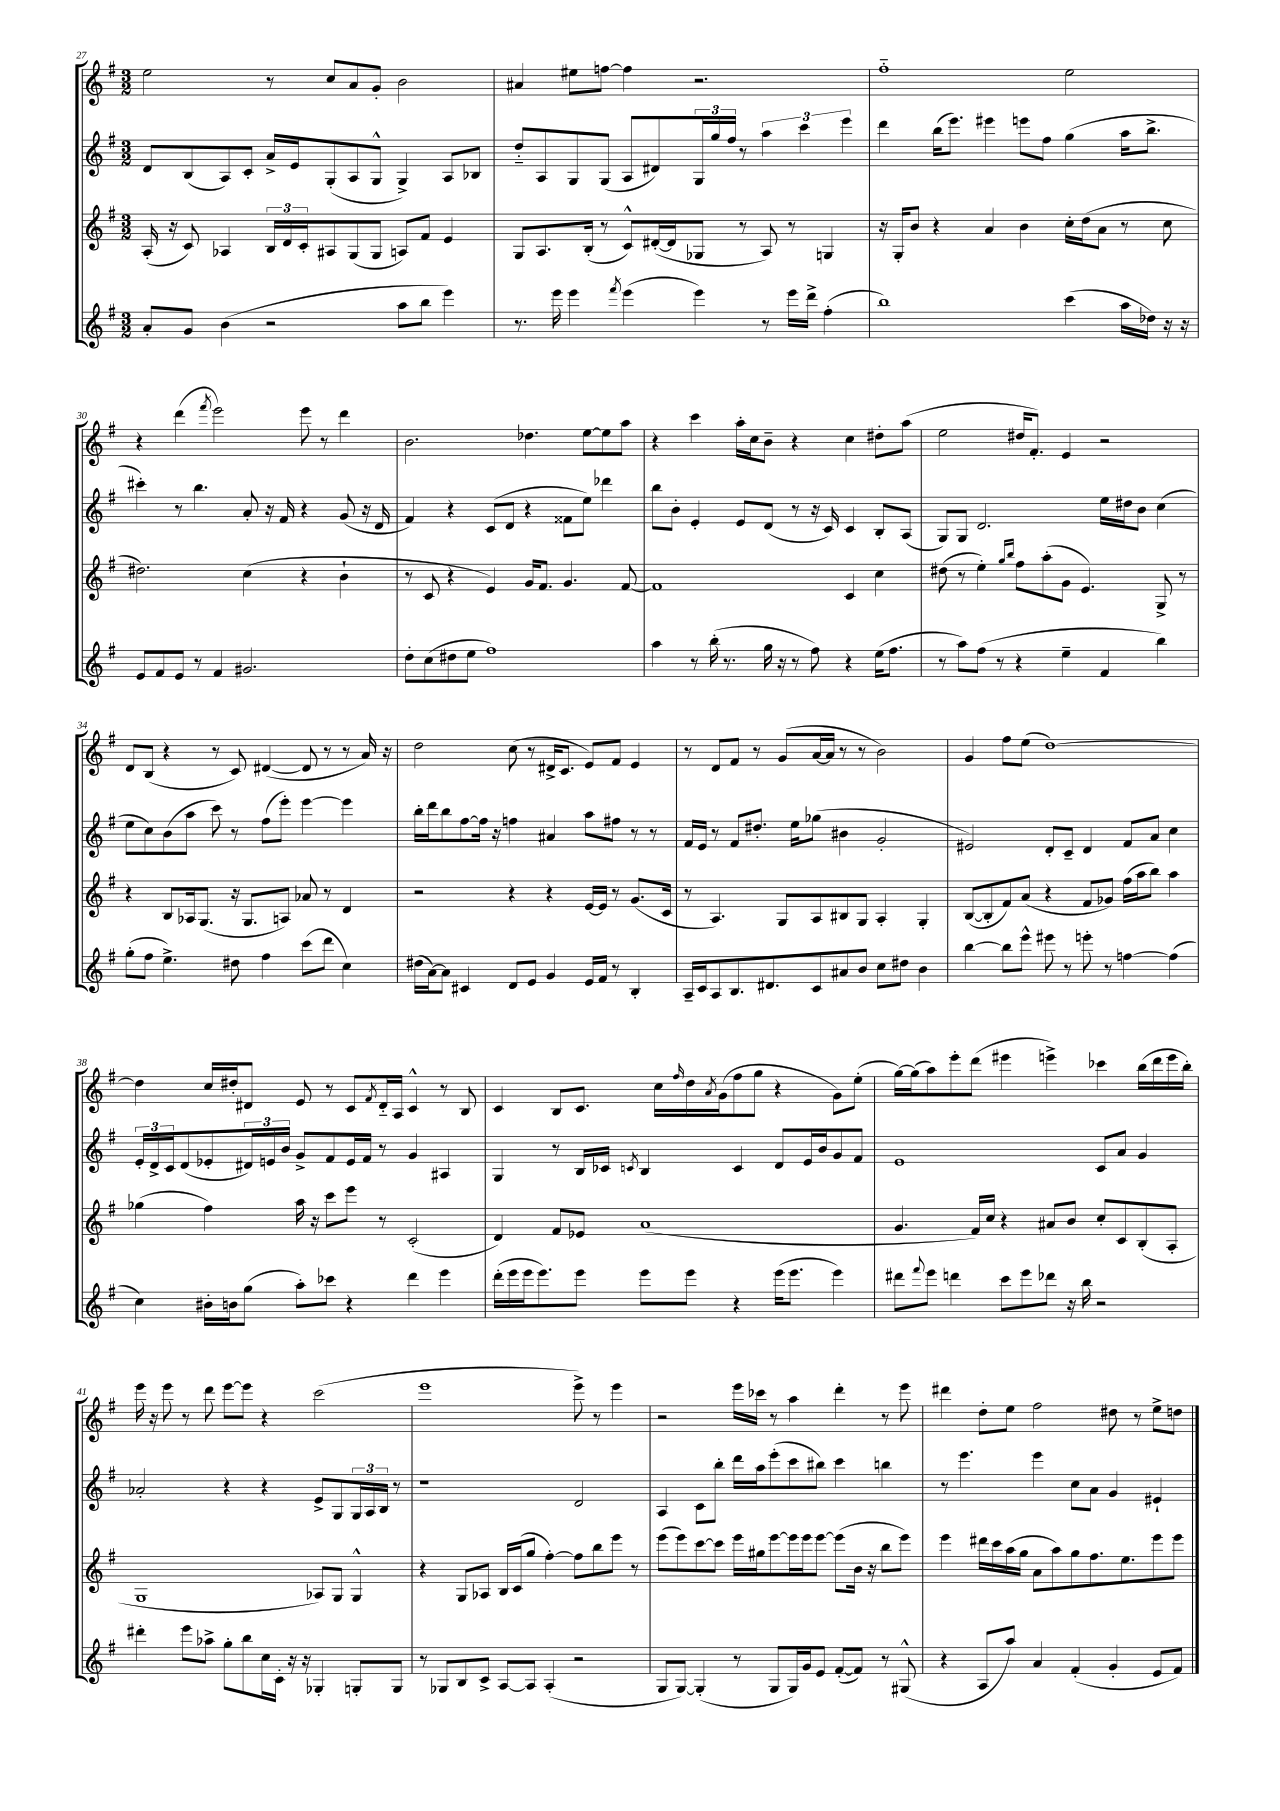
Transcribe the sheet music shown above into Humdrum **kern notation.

**kern	**kern	**kern	**kern
*part4	*part3	*part2	*part1
*staff4	*staff3	*staff2	*staff1
*clefG2	*clefG2	*clefG2	*clefG2
*k[f#]	*k[f#]	*k[f#]	*k[f#]
*M3/2	*M3/2	*M3/2	*M3/2
=27	=27	=27	=27
8a'/L	(16A'/	8d/L	2ee\
.	16r	.	.
8g/J	8c/)	(8B/	.
(4b\	4A-X/	8A/)	.
.	.	8c'/J	.
2r	24B/LL	16a^/LL	8r
.	24d/	.	.
.	.	16e/J	.
.	24c'/J	.	.
.	8A#X/	(8G'/	8cc/L
.	(8G/	8A/	8a/
.	8G/J	8G^^/J	8g'/J
8aa\L	8An/L)	4G^/)	2b\
8bb\J	8f#/J	.	.
4eee\)	4e/	8A/L	.
.	.	8B-X/J	.
=28	=28	=28	=28
8.r	8G/L	8dd/L	4a#X/
.	8.A/	8A/	.
16eee\	.	.	.
4eee\	.	8G/	8ee#X\L
.	(16B'/Jk	.	.
.	8r	(8G/J	[8ffn\J
8qfff#/	.	.	.
(4eee\	8c^^/L)	8A/L	4ff\]
.	([16d#X'/L	8d#X/)	.
.	16d#/J]	.	.
4eee\)	8G-X/J	24G/L	2.r
.	.	24gg/	.
.	.	24ff#/JJ	.
.	8r	8r	.
8r	8A/)	6aa\	.
16eee\LL	8r	.	.
.	.	6ccc\	.
16ddd^\JJ	.	.	.
(4ff#'\	4Gn/	.	.
.	.	6eee\	.
=29	=29	=29	=29
1bb)	16r	4ddd\	1ff#
.	16G'/KL	.	.
.	8b/J	.	.
.	4r	(16bb\KL	.
.	.	8.eee\J)	.
.	4a/	4eee#X\	.
.	4b\	8eeen\L	.
.	.	8ff#\J	.
(4ccc\	16cc'\LL	(4gg\	2ee\
.	(16dd\J	.	.
.	8a\J	.	.
16aa\LL	8r	16aa\KL	.
16dd-X\JJ)	.	8.bb^\J	.
16r	8cc\	.	.
16r	.	.	.
!!LO:LB:g=z
=30	=30	=30	=30
8e/L	2.dd#X\)	4ccc#X'\)	4r
8f#/	.	.	.
8e/J	.	8r	(4ddd\
8r	.	4.bb\	.
.	.	.	8qfff#/
4f#/	.	.	2eee\)
2.g#X/	(4cc\	8a'/	.
.	.	16r	.
.	.	16f#/	.
.	4r	4r	8eee\
.	.	.	8r
.	4b`\	(8g/	4ddd\
.	.	16r	.
.	.	16d/	.
=31	=31	=31	=31
8dd'\L	8r	4f#/)	2.b\
(8cc\	8c/	.	.
8dd#X\	4r	4r	.
8ee\J	.	.	.
1ff#)	4e/)	(8c/L	.
.	.	8d/J	.
.	16g/KL	4r	4.dd-X\
.	8.f#/J	.	.
.	4.g/	8f##X\L	.
.	.	8ee\J)	[8ee\L
.	.	4ddd-X\	8ee\]
.	[8f#/	.	8aa\J
=32	=32	=32	=32
4aa\	1f#]	8bb\L	4r
.	.	8b'\J	.
8r	.	4e'/	4ccc\
(16bb'\	.	.	.
8.r	.	.	.
.	.	8e/L	16aa'\LL
.	.	.	16cc\J
16gg\	.	(8d/J	8b~\J
16r	.	.	.
8r	.	8r	4r
8ff#\)	.	16r	.
.	.	16c/)	.
4r	4c/	4c/	4cc\
(16ee\KL	4cc\	8B'/L	8dd#X'\L
8.ff#\J	.	.	.
.	.	(8A/J	(8aa\J
=33	=33	=33	=33
8r	(8dd#X\	8G/L)	2ee\
8aa\L)	8r	8G/J	.
(8ff#\J	4ee'\)	2.d/	.
8r	.	.	.
.	16qqgg/LL	.	.
.	16qqbb/JJ	.	.
4r	8ff#\L	.	16dd#X/KL
.	.	.	8.f#'/J)
.	(8aa'\	.	.
4ee~\	8g\J	.	4e/
.	4.e/)	.	.
4f#/	.	16ee\LL	2r
.	.	16dd#X\J	.
.	.	8b\J	.
4bb\)	8G^/	(4cc\	.
.	8r	.	.
!!LO:LB:g=z
=34	=34	=34	=34
(8gg'\L	4r	8ee\L	8d/L
8ff#\J	.	8cc\)	(8B/J
4.ee^\)	8B/L	(8b\	4r
.	16A-X/k	8aa\J	.
.	(8.G/J	.	.
.	.	8ccc\)	8r
8dd#X\	16r	8r	8c/)
.	8.G/L	.	.
4ff#\	.	(8ff#\L	([4d#X/
.	8An/J)	8eee'\J)	.
(8ccc\L	8a-X/	[4eee\	8d#/]
8ddd\J	8r	.	8r
4cc\)	4d/	4eee\]	8r
.	.	.	16a/)
.	.	.	16r
=35	=35	=35	=35
(16dd#X\LL	2r	16bb'\LL	2dd\
[16a\J)	.	16ddd\J	.
8a\J]	.	8bb\	.
4c#X/	.	[8ff#\	.
.	.	16ff#\Jk]	.
.	.	16r	.
8d/L	4r	4ffn\	(8cc\
8e/J	.	.	8r
4g/	4r	4a#X/	16d#X^/KL
.	.	.	8.c/J
16e/LL	[16e/LL	8aa\L	8e/L)
16f#/JJ	16e/JJ]	.	.
8r	8r	8ff#X\J	8f#/J
4B'/	(8.g/L	8r	4e/
.	.	8r	.
.	16c/Jk	.	.
=36	=36	=36	=36
16A~/LL	8r	16f#/LL	8r
16c/J	.	16e/JJ	.
8A/	4.A/)	8r	8d/L
8.B/	.	8f#/L	8f#/J
.	.	8.dd#X'/J	8r
8.d#X/	.	.	.
.	8G/L	.	(8g/L
.	.	16ee\KL	.
8c/	8A/	(8gg-X\J	[16a/L
.	.	.	16a/JJ]
8a#X/	8B#X/	4b#X\	8r
8b/J	8G/J	.	8r
8cc\L	4A'/	2g'/	2b\)
8dd#X\J	.	.	.
4b\	4G'/	.	.
=37	=37	=37	=37
[4bb\	([8B/L	2e#X/)	4g/
.	8B'/]	.	.
8bb\L]	8f#/)	.	8ff#\L
8eee^^\J	(8a/J	.	(8ee\J
8eee#X\	4r	8d'/L	[1dd)
8r	.	8c~/J	.
8eeen'\	8f#/L	4d/	.
8r	8g-X/J)	.	.
[4ffn\	(16ff#\LL	8f#/L	.
.	16aa\J	.	.
.	8bb\J)	8a/J	.
(4ff\]	4aa\	4cc\	.
!!LO:LB:g=z
=38	=38	=38	=38
4cc\)	(4gg-X\	24e'/LL	4dd\]
.	.	24d^/	.
.	.	24c/J	.
.	.	(8d/	.
16b#X'\LL	4ff#\)	8e-X'/	16cc/LL
16bn\J	.	.	16dd#X'/J
(8gg\J	.	24d#X/L)	8d#X/J
.	.	24en/	.
.	.	24b/JJ	.
8aa'\L)	16aa\	8g^/L	8e/
.	16r	.	.
8ccc-X\J	8ccc\L	8f#/	8r
4r	8eee\J	16e/L	8c/L
.	.	16f#/JJ	.
.	.	.	8qf#/
.	8r	8r	16d#/L
.	.	.	16A/JJ
4ddd\	(2c'/	4g/	4c^^/
4eee\	.	4A#X/	8r
.	.	.	8B/
=39	=39	=39	=39
(16ddd'\LL	4d/)	4G/	4c/
16eee\	.	.	.
16eee\J	.	.	.
8.eee\)	.	.	.
.	8f#/L	8r	8B/L
8eee\J	8e-X/J	16B/LL	8.c/J
.	.	16c-X/JJ	.
.	.	8qcn/	.
8eee\L	(1a	4B/	.
.	.	.	16cc\LL
.	.	.	16qqff#/
8eee\J	.	.	16dd\
.	.	.	8qa/
.	.	.	(16g\J
4r	.	4c/	8ff#\
.	.	.	8gg\J
(16eee\KL	.	8d/L	4r
8.eee\J	.	.	.
.	.	16e/L	.
.	.	16b/J	.
4eee\)	.	8g/	8g\L)
.	.	8f#/J	(8ee'\J
=40	=40	=40	=40
8ddd#X\L	4.g/	1e	[16gg\LL)
.	.	.	(16gg\J]
8qqfff#/	.	.	.
8eee\J	.	.	8aa\)
4dddn\	.	.	8eee'\
.	16f#/LL)	.	(8ddd\J
.	16cc/JJ	.	.
8ccc\L	4r	.	4eee#X\
8eee\	.	.	.
8ddd-X\J	8a#X/L	.	4eeen^\)
16r	8b/J	.	.
16bb\	.	.	.
2r	8cc'/L	8c/L	4ccc-X\
.	8c/	8a/J	.
.	(8B'/	4g/	(16bb\LL
.	.	.	16ddd\
.	8A'/J	.	16eee\
.	.	.	16bb'\JJ)
!!LO:LB:g=z
=41	=41	=41	=41
4ddd#X'\	1G	2a-X'/	16eee\
.	.	.	16r
.	.	.	8eee\
8eee\L	.	.	8r
8aa-X^\J	.	.	8ddd\
8gg'\L	.	4r	[8eee\L
8bb\	.	.	8eee\J]
16cc\L	.	4r	4r
16c'\JJ	.	.	.
16r	.	.	.
16r	.	.	.
4G-X'/	8A-X/L)	8e^/L	(2ccc\
.	8G/J	8G/	.
8Gn'/L	4G^^/	24G/L	.
.	.	24A/	.
.	.	24B/JJ	.
8G/J	.	8r	.
=42	=42	=42	=42
8r	4r	1r	1eee
8G-X/L	.	.	.
8B/	8G/L	.	.
8c^/J	8A-X/J	.	.
[8A/L	16B/LL	.	.
.	(16c/J	.	.
8A/J]	8gg/J	.	.
(4A'/	[4ff#'\)	.	.
2r	8ff#\L]	2d/	8eee^\)
.	8bb\	.	8r
.	8eee\J	.	4eee\
.	8r	.	.
=43	=43	=43	=43
8G/L	(8eee\L	4A/	2r
[8G/J)	8eee\)	.	.
(4G'/]	[8ccc\	8c\L	.
.	8ccc\J]	8bb'\J	.
8r	16eee\LL	16ddd\LL	16eee\LL
.	16gg#X\J	16aa\J	16ccc-X\JJ
8G/L	[8eee\	(8eee'\	8r
16G/L)	16eee\L]	8ccc\	4aa\
16g/J	16eee\J	.	.
8e/J	[8eee\J	8bb#X\J)	.
([8f#'/L	(8eee\L]	4ccc\	4ddd'\
8f#/J])	16b\Jk	.	.
.	16r	.	.
8r	8bb\L	4bbn\	8r
(8G#X^^/	8eee\J)	.	8eee\
=44	=44	=44	=44
4r	4eee\	8r	4ddd#X\
.	.	4.eee\	.
8A/L	16ddd#X\LL	.	8dd'\L
.	16ccc\	.	.
8aa/J)	(16aa\	.	8ee\J
.	16gg\JJ	.	.
4a/	8a\L	4eee\	2ff#\
.	8aa\)	.	.
(4f#'/	8gg\	8cc\L	.
.	8.ff#\	8a\J	.
4g'/	.	4g/	8dd#X\
.	8.ee\	.	.
.	.	.	8r
8e/L	8eee\	4e#X`/	8ee^\L
8f#/J)	8eee\J	.	8ddn\J
==	==	==	==
*-	*-	*-	*-
